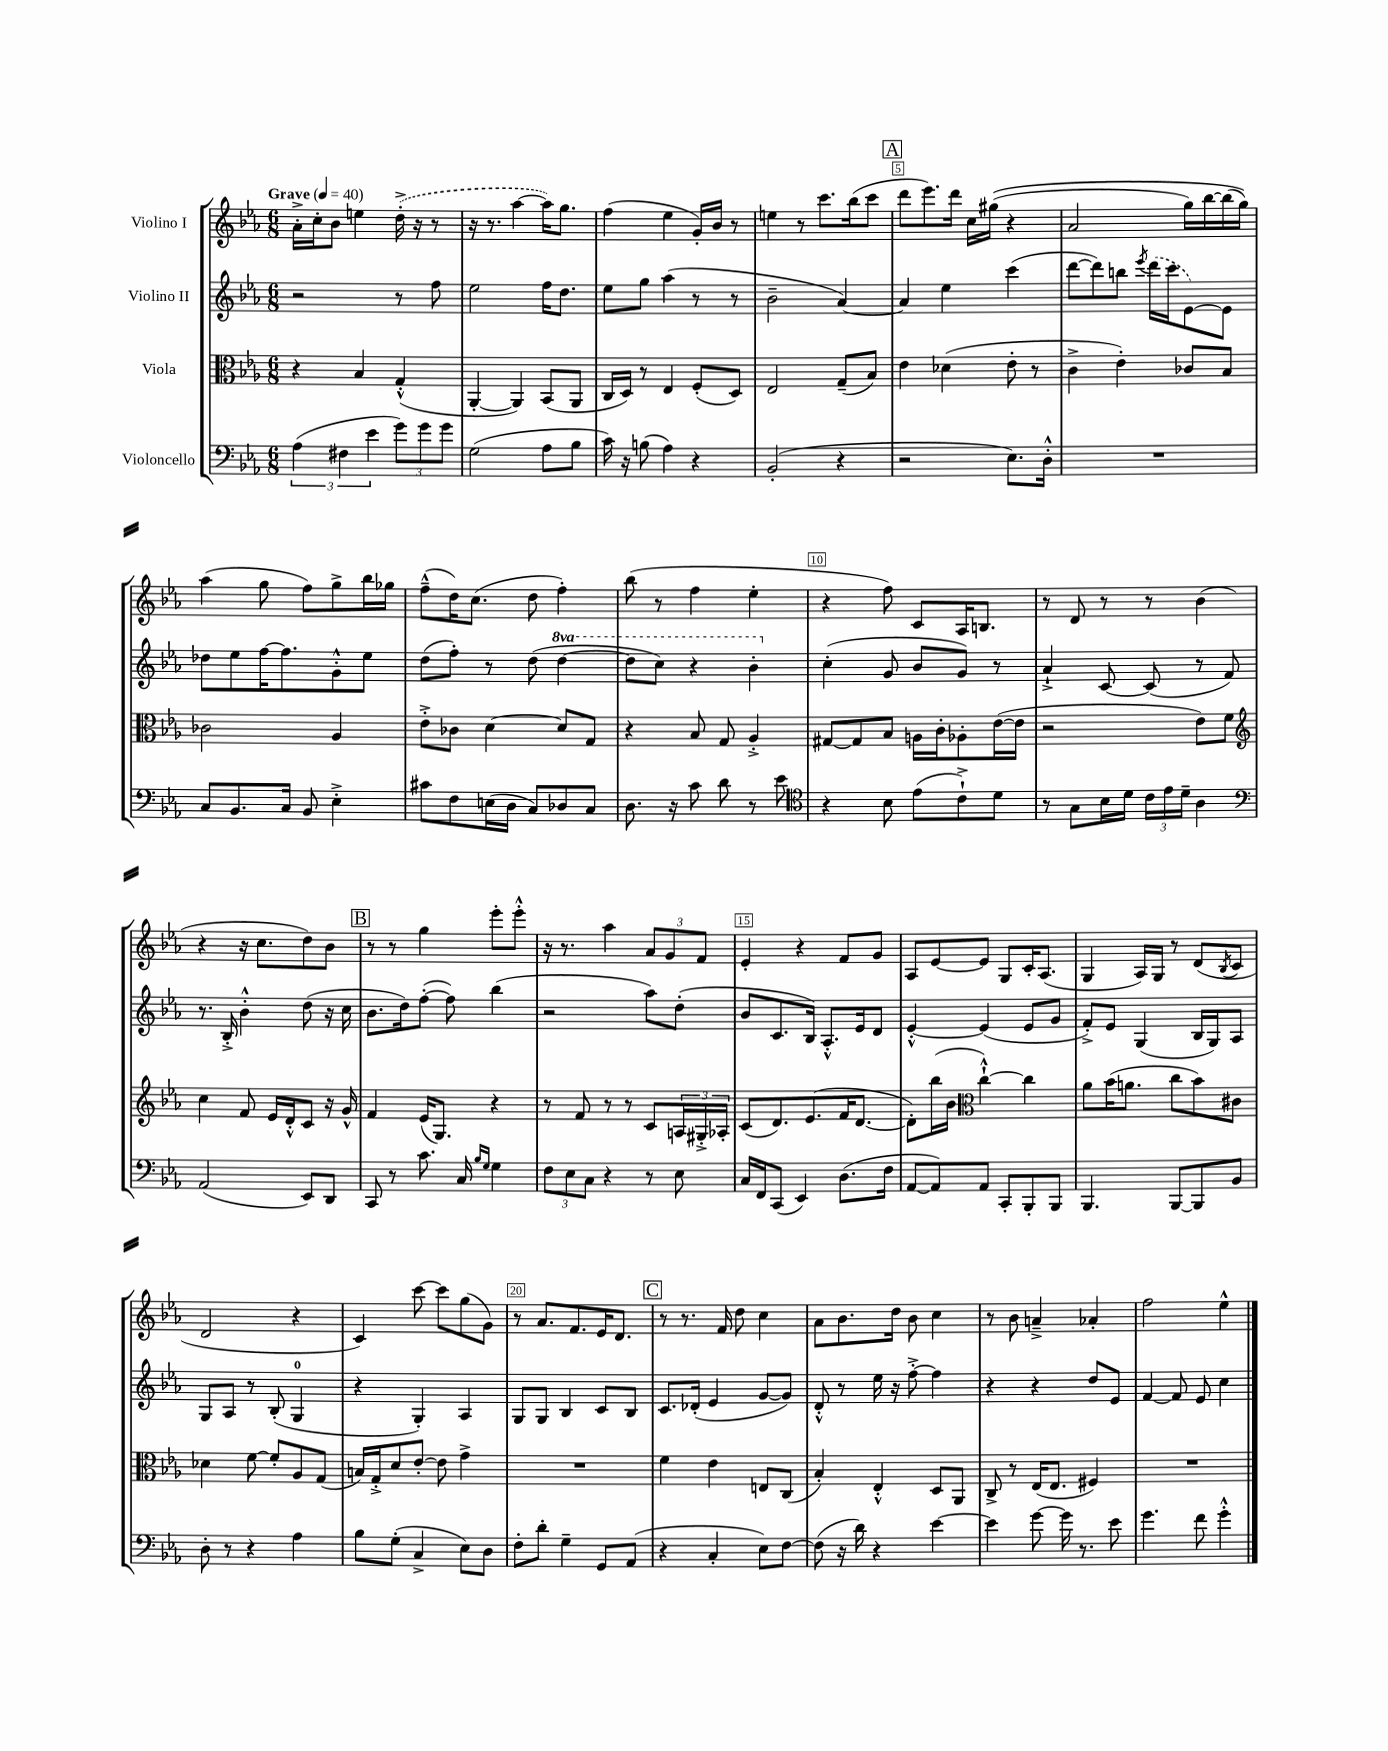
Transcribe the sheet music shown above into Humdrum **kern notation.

**kern	**kern	**kern	**kern
*staff4	*staff3	*staff2	*staff1
*clefF4	*clefC3	*clefG2	*clefG2
*k[b-e-a-]	*k[b-e-a-]	*k[b-e-a-]	*k[b-e-a-]
*M6/8	*M6/8	*M6/8	*M6/8
*MM40	*MM40	*MM40	*MM40
(6A-	4r	2r	16a-'^
.	.	.	16cc'
.	.	.	8b-
6F#	.	.	.
.	4B-	.	4ee
6e-	.	.	.
12g)	(4G'^^	8r	(16dd'^
.	.	.	16r
12g	.	.	.
.	.	8ff	8r
12g	.	.	.
=	=	=	=
(2G	[4AA-'	2ee-	16r
.	.	.	8.r
.	4AA-])	.	[4aa-
8A-	(8BB-	16ff	16aa-])
.	.	8.dd	8.gg
8B-	8AA-	.	.
=	=	=	=
16c)	16C	8ee-	(4ff
16r	16D)	.	.
(8B	8r	8gg	.
4A-)	4E-	(4aa-	4ee-
4r	(8F'	8r	16g')
.	.	.	16b-
.	8D)	8r	8r
=	=	=	=
(2BB-'	2E-	2b-~	4ee
.	.	.	8r
.	.	.	8.ccc
4r	(8G~	[4a-)	.
.	.	.	(16bb-
.	8B-)	.	8ccc
=	=	=	=
2r	4e-	4a-]	8ddd
.	.	.	8.eee-)
.	(4d-	4ee-	.
.	.	.	16ddd
.	.	.	16cc
.	.	.	&((16gg#
8.E-)	8e-'	(4ccc	4r
.	8r	.	.
16D'^^	.	.	.
=	=	=	=
2.r	4c^	[8ddd	2a-
.	.	8ddd])	.
.	4e-')	8bb	.
.	.	8qeee-	.
.	.	(16ddd	.
.	.	16ccc	.
.	8c-	[8e-)	16gg)
.	.	.	[16bb-
.	8B-	8e-]	(16bb-]
.	.	.	16gg)&)
=	=	=	=
8C	2c-	8dd-	(4aa-
8.BB-	.	8ee-	.
.	.	[16ff	8gg
16C	.	8.ff]	.
8BB-	.	.	8ff)
4E-'^	4A-	8g'^^	8gg^
.	.	8ee-	16bb-
.	.	.	16gg-
=	=	=	=
8c#	8e-'^	(8dd	(8ff~^^
8F	8c-	8ff')	16dd)
.	.	.	(8.cc
(16E	[4d	8r	.
16D	.	.	.
8C)	.	(8dd	8dd
8D-	8d]	[4ddd	4ff')
8C	8G	.	.
=	=	=	=
8.D	4r	8ddd]	(8bb-
.	.	8ccc)	8r
16r	.	.	.
8c	8B-	4r	4ff
8d	8G	.	.
8r	4A-'^	4bb-'	4ee-'
8e-	.	.	.
=	=	=	=
*clefC4	*	*	*
4r	[8G#	(4cc'	4r
.	8G#]	.	.
8B-	8B-	8g	8ff)
(8e-	16A	8b-	8c
.	16c'	.	.
8c`^)	8A-'	8g)	16A-
.	.	.	8.B
8d	([16e-	8r	.
.	16e-]	.	.
=	=	=	=
8r	2r	4a-`^	8r
8G	.	.	8d
16B-	.	[8c	8r
16d	.	.	.
24c	.	(8c]	8r
24e-	.	.	.
24d~	.	.	.
4A-	8e-)	8r	(4b-
.	8f	8f)	.
=	=	=	=
*clefF4	*clefG2	*	*
(2AA-	4cc	8.r	4r
.	.	16B-'^	.
.	8f	4b-'^^	16r
.	.	.	8.cc
.	16e-	.	.
.	16d'^^	.	.
8EE-)	8c	(8dd	8dd)
8DD	16r	16r	8b-
.	16g^^	16cc	.
=	=	=	=
8CC	4f	8.b-	8r
8r	.	.	8r
.	.	16dd)	.
8.c	(16e-	([8ff'	4gg
.	8.G)	.	.
.	.	8ff])	.
16C	.	.	.
16qqB-	.	.	.
16qqG	.	.	.
4G	4r	(4bb-	8eee-'
.	.	.	8eee-'^^
=	=	=	=
12F	8r	2r	16r
.	.	.	8.r
12E-	.	.	.
.	8f	.	.
12C	.	.	.
4r	8r	.	4aa-
.	8r	.	.
8r	8c	8aa-)	12a-
.	.	.	12g
8E-	24A	(8dd'	.
.	24G#'^	.	12f
.	24A-'	.	.
=	=	=	=
16C	(8c	8b-	4e-'
16FF	.	.	.
(8CC	8.d)	8.c	.
4EE-)	.	.	4r
.	(8.e-	16B-)	.
.	.	8.A-'^^	.
(8.D	16f	.	8f
.	[8.d	16e-	.
.	.	8d	8g
16F	.	.	.
=	=	=	=
[8AA-	8d'])	[4e-'^^	8A-
8AA-])	(16bb-	.	[8e-
.	16b-	.	.
*	*clefC3	*	*
8AA-	[4cc`^^)	(4e-]	8e-]
8CC'	.	.	8G
8BBB-'	4cc]	8e-	16c'
.	.	.	(8.A-
8BBB-	.	8g	.
=	=	=	=
4.BBB-	8a-	8f'^)	4G
.	(16b-	8e-	.
.	8.a	.	.
.	.	(4G	16A-)
.	.	.	16G
[8BBB-	8cc	.	8r
8BBB-]	8b-)	16B-	(8d
.	.	16G)	.
.	.	.	8qB-
8BB-	8c#	8A-	8c
=	=	=	=
8D'	4d-	8G	2d
8r	.	8A-	.
4r	[8f	8r	.
.	8f']	(8B-'	.
4A-	8A-	4G	4r
.	(8G	.	.
=	=	=	=
8B-	16B)	4r	4c)
.	16G'^	.	.
(8G'	8d	.	.
4C^	[8e-'	4G')	[8ccc
.	8e-]	.	8ccc]
8E-)	4g^	4A-	(8gg
8D	.	.	8g)
=	=	=	=
8F'	2.r	8G	8r
8d'	.	8G	8.a-
4G~	.	4B-	.
.	.	.	8.f
8GG	.	8c	16e-
.	.	.	8.d
(8AA-	.	8B-	.
=	=	=	=
4r	4f	8.c	8r
.	.	.	8.r
.	.	(16d-'	.
4C'	4e-	4e-	.
.	.	.	16f
.	.	.	8dd
8E-)	8E	[8g	4cc
[8F	(8C	8g])	.
=	=	=	=
(8F]	4B-')	8d'^^	8a-
16r	.	8r	8.b-
16d)	.	.	.
4r	4E-'^^	16ee-	.
.	.	16r	16dd
.	.	[8ff'^	8b-
[4e-	8D	4ff]	4cc
.	8AA-	.	.
=	=	=	=
4e-]	8C^	4r	8r
.	8r	.	8b-
[8g	(16E-	4r	4a~^
.	8.E-	.	.
16g]	.	.	.
8.r	.	.	.
.	4F#)	8dd	4a-'
8e-	.	8e-	.
=	=	=	=
4.g	2.r	[4f	2ff
.	.	8f]	.
8f	.	8e-	.
4g'^^	.	4cc	4ee-^^
==	==	==	==
*-	*-	*-	*-
